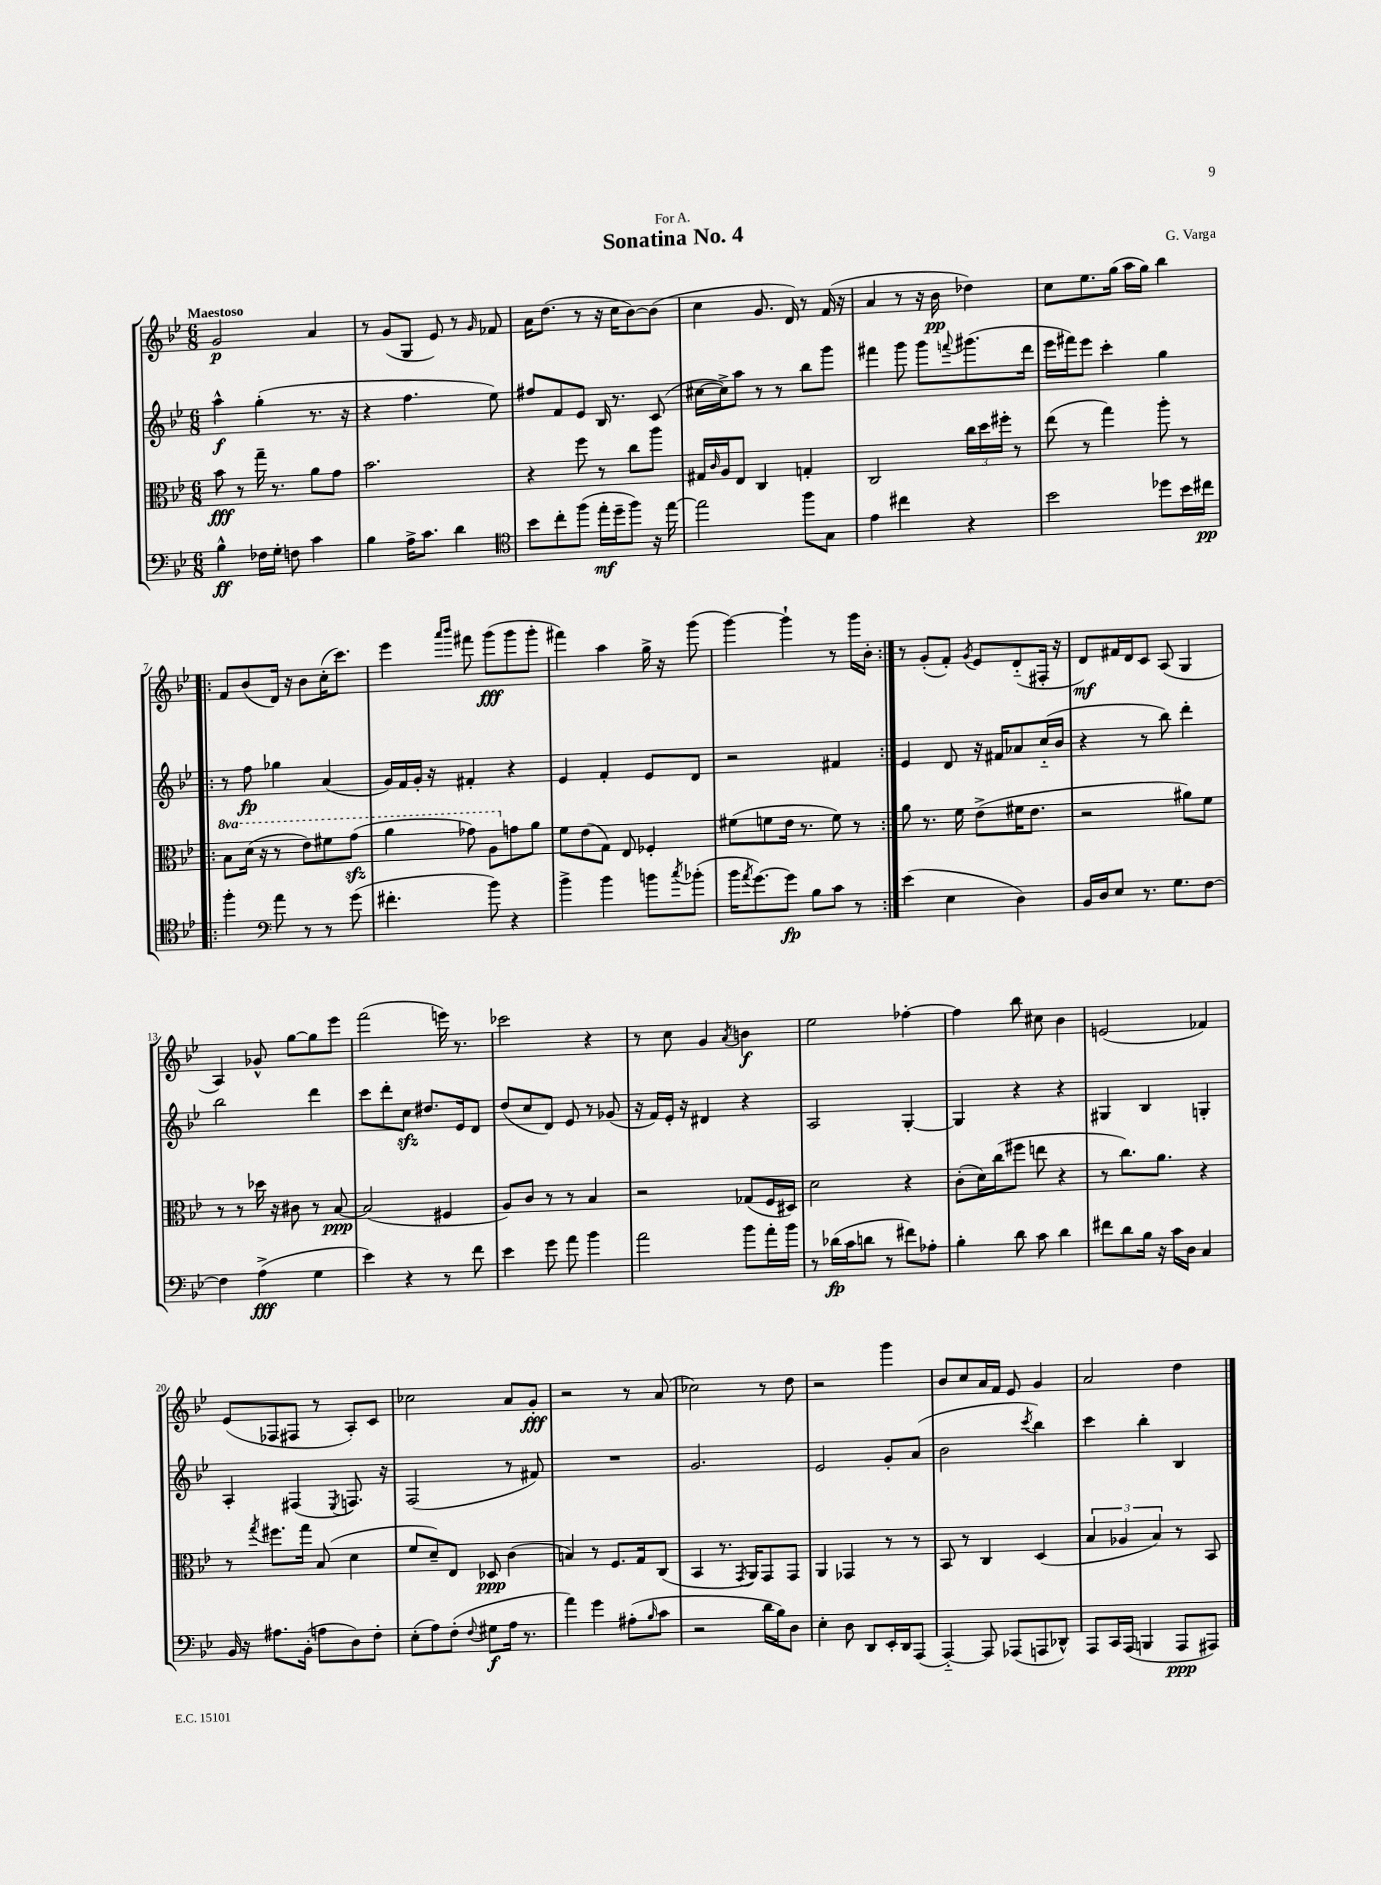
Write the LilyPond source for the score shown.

\header { title = "Sonatina No. 4" composer = "G. Varga" dedication = "For A." }
<<
\new StaffGroup <<
\new Staff = "s0" {
    \clef treble \key bes \major \numericTimeSignature \time 6/8 \tempo "Maestoso"
    g'2\p a'4 |
    r8 g'8( g8 ees'8) r8 \grace { g'16 } fes'8 |
    a'16 d''8.( r8 r16 c''16 bes'8~) bes'8( |
    c''4 g'8. d'16) r8 f'16( r16 |
    a'4 r8 r16 bes'16\pp des''4) |
    c''8 ees''8. g''16( a''16 g''16) bes''4 |
    \repeat volta 2 { f'8 bes'8( d'16) r16 bes'8 c''16-.( c'''8.) |
    ees'''4 \grace { a'''16 bes'''16 } fis'''8 g'''8\fff( g'''8 g'''8-. |
    fis'''4) a''4 g''16-> r16 g'''8( |
    g'''4~) g'''4-! r8 g'''16 bes'16-. | }
    r8 g'8-.( f'8-.) \acciaccatura { g'8 } ees'8 d'8-_( fis16-. r16 |
    d'8\mf) fis'16 d'16 c'8 a8( g4 |
    a4) ges'8-^ g''8~ g''8 ees'''8 |
    f'''2( e'''16) r8. |
    ces'''2 r4 |
    r8 c''8 g'4 \acciaccatura { a'8 } b'4\f |
    ees''2 fes''4~-. |
    fes''4 bes''8 cis''8 bes'4 |
    e'2( fes'4) |
    ees'8( fes8 fis8 r8 a8-.) c'8 |
    ces''2 a'8 g'8-.\fff |
    r2 r8 a'8( |
    ces''2) r8 d''8 |
    r2 g'''4 |
    bes'8 c''8 a'16 f'16 ees'8 g'4 |
    a'2 d''4 \bar "|." |
}
\new Staff = "s1" {
    \clef treble \key bes \major \numericTimeSignature \time 6/8
    a''4-^\f g''4-.( r8. r16 |
    r4 f''4. ees''8) |
    fis''8 f'8 ees'8 bes16 r8. c'8( |
    cis''16~ cis''16->) a''8 r8 r8 bes''8 g'''8 |
    fis'''4 g'''8 g'''8 \appoggiatura { f'''8 } gis'''8.( d'''16 |
    ees'''16 fis'''16) ees'''8 c'''4-. g''4 |
    \repeat volta 2 { r8 f''8\fp ges''4 a'4( |
    g'16) f'16 g'16-. r16 fis'4-. r4 |
    ees'4 f'4-. ees'8 d'8 |
    r2 fis'4 | }
    ees'4 d'8 r16 fis'16 aes'8 c''16-_( bes'16 |
    r4 r8 bes''8) d'''4-. |
    bes''2 d'''4 |
    c'''8 d'''8-. c''8\sfz dis''8. ees'16 d'8 |
    d''8( c''8 d'8) ees'8 r8 ges'8( |
    r16 f'16) ees'16-. r16 dis'4 r4 |
    a2 g4~-. |
    g4 r4 r4 |
    gis4 bes4 g4-. |
    a4-. fis4( \acciaccatura { ees8 } f8.) r16 |
    f2( r8 fis'8) |
    R2. |
    g'2. |
    ees'2 g'8-. a'8( |
    bes'2 \acciaccatura { c'''8 } bes''4) |
    c'''4 bes''4-. bes4 \bar "|." |
}
\new Staff = "s2" {
    \clef alto \key bes \major \numericTimeSignature \time 6/8 \set Staff.ottavationMarkups = #ottavation-simple-ordinals
    bes'8\fff r8 g''16-- r8. a'8 g'8 |
    bes'2. |
    r4 f''8 r8 c''8 a''8 |
    gis16 \grace { c'16 } a16 ees8 c4 g4-. |
    c2 \tuplet 3/2 { c''16 d''16 fis''16-. } r8 |
    ees''8( r8 g''4) a''8-. r8 |
    \repeat volta 2 { \ottava #1 bes'8 d''16( r16 r8 ees''8) fis''8 g''8\sfz( |
    a''4 ges''8) a'8 \ottava #0 g'!8 a'8 |
    f'8 ees'8( g8) ees8 fes4-. |
    fis'8( f'8 ees'16 r8. f'8) r8 | }
    a'8 r8. f'16 ees'8->( fis'16 ees'8. |
    r2 ais'8) f'8 |
    r8 r8 des''16 r16 cis'8 r8 bes8~\ppp |
    bes2( fis4 |
    a8) c'8 r8 r8 bes4 |
    r2 ges8( f16 dis16) |
    d'2 r4 |
    c'8-.( d'16) c''16( fis''8 e''8 r4 |
    r8 c''8.) a'8. r4 |
    r8 \acciaccatura { g''8 } fis''8. g''16 bes8( d'4 |
    f'8 d'8--) ees8 des8\ppp c'4( |
    b4) r8 f8. g16 c8( |
    bes,4 r8. \acciaccatura { g,8 } a,16) g,8 g,8 |
    a,4 ges,4 r8 r8 |
    bes,8 r8 c4 d4( |
    \tuplet 3/2 { bes4 aes4 bes4) } r8 bes,8 \bar "|." |
}
\new Staff = "s3" {
    \clef bass \key bes \major \numericTimeSignature \time 6/8
    bes4-^\ff fes16 g16-. f8 c'4 |
    bes4 a16-> c'8. d'4 |
    \clef tenor bes'8 c''8-. f''8( ees''16-.\mf d''16-- f''8) r16 ees''16~ |
    ees''2 f''8 g8 |
    ees'4 cis''4 r4 |
    bes'2 des''8 bes'16 cis''16\pp |
    \repeat volta 2 { f''4-. \clef bass a'8 r8 r8 g'8( |
    fis'4.-. bes'8) r4 |
    bes'4-> bes'4 b'8 \acciaccatura { c''8 } bes'8-.( |
    bes'16 \acciaccatura { a'8 } g'8.~) g'8\fp bes8 c'8 r8 | }
    ees'4( ees4 d4) |
    bes,16 d16 ees8 r8. g8. f8~ |
    f4 a4->\fff( g4 |
    ees'4) r4 r8 f'8 |
    ees'4 g'8 a'8 bes'4 |
    a'2 bes'8 a'16-. bes'16 |
    r8 des'16\fp( c'16 d'8 r8 fis'8) aes8-. |
    bes4-. d'8 c'8 d'4 |
    fis'8 d'8 bes16 r16 c'16 d16 c4 |
    bes,16 r16 ais8. bes,16-.( a8 d8) f8-. |
    ees8-.( a8) f8-.( \appoggiatura { f8 } gis8\f a16 r8. |
    a'4) g'4 ais8-.( \grace { bes16 } c'8 |
    r2 d'16 bes16) d8 |
    ees4-. d8 d,8 ees,16-. d,16 a,,8( |
    a,,4~-_) a,,8 aes,,8( a,,8 des,8-^) |
    a,,8 c,16 a,,16( b,,4 a,,8\ppp ais,,8) \bar "|." |
}
>>
>>
